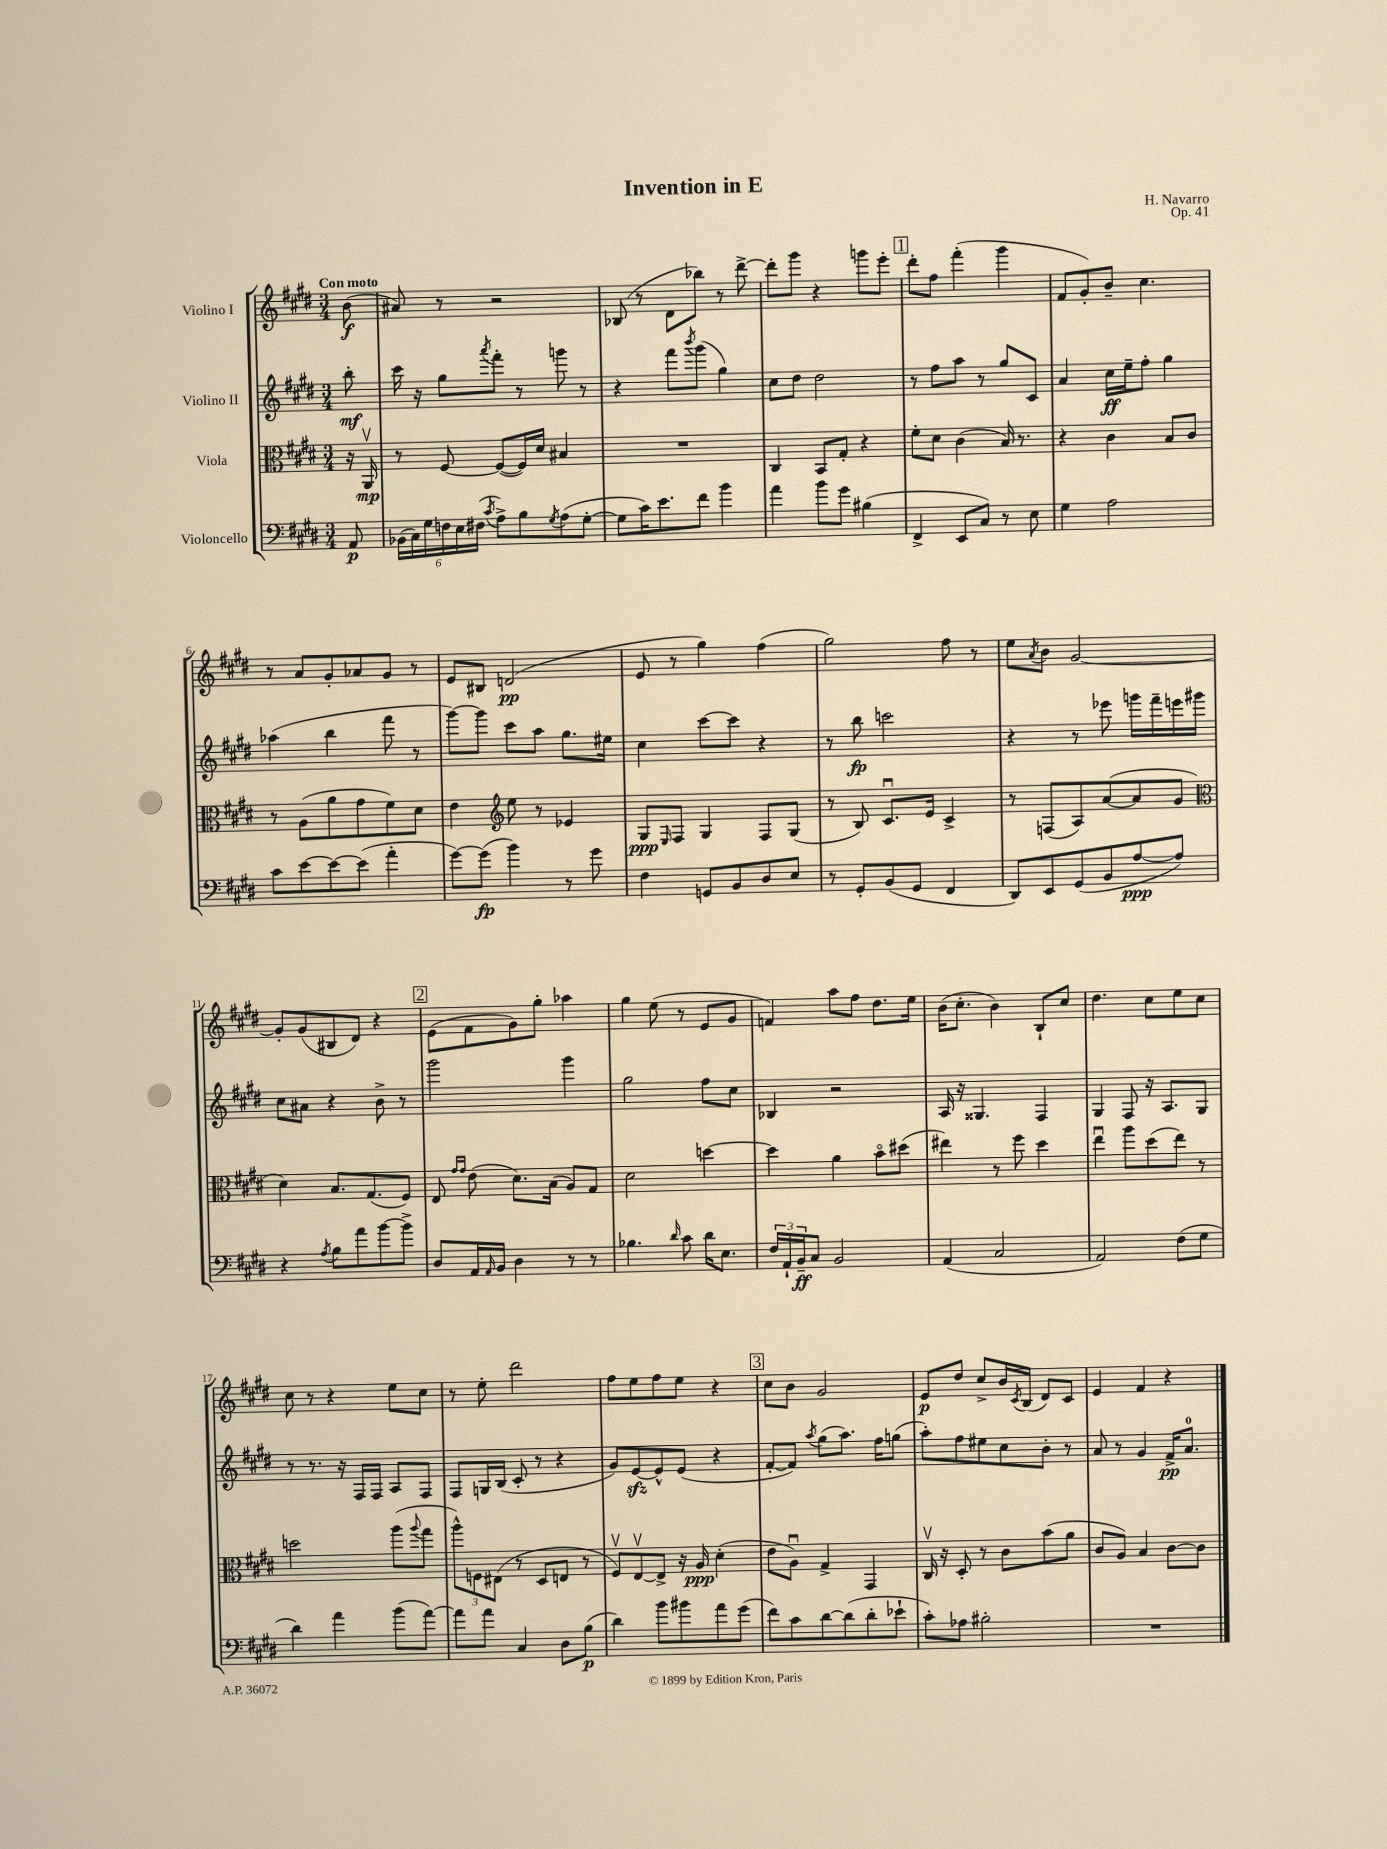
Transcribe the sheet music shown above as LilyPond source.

\header { title = "Invention in E" composer = "H. Navarro" opus = "Op. 41" }
<<
\new StaffGroup <<
\new Staff = "s0" \with { instrumentName = "Violino I" } {
    \clef treble \key e \major \numericTimeSignature \time 3/4 \partial 8 \tempo "Con moto"
    b'8\f( |
    ais'8) r8 r2 |
    bes8( r8 dis'8 bes''8) r8 dis'''8~-> |
    dis'''8-. gis'''8 r4 g'''8 e'''8-. |
    \mark \markup { \box "1" } dis'''8-. fis''8 fis'''4-.( gis'''4 |
    fis'8 gis'8-.) b'8-- cis''4. |
    r8 a'8 gis'8-. aes'8 gis'8 r8 |
    e'8 bis8 d'2\pp( |
    e'8 r8 gis''4) fis''4( |
    gis''2) fis''8 r8 |
    e''8 \acciaccatura { a'8 } b'8 gis'2~ |
    gis'8-. gis'8( bis8 dis'8) r4 |
    \mark \markup { \box "2" } e'8( fis'8 gis'8) gis''8-. aes''4 |
    gis''4 e''8( r8 e'8 gis'8 |
    f'4) a''8 fis''8 dis''8. e''16 |
    b'16( cis''8.-. b'4) b8-! cis''8 |
    dis''4. cis''8 e''8 cis''8 |
    cis''8 r8 r4 e''8 cis''8 |
    r8 e''8-. dis'''2 |
    fis''8 e''8 fis''8 e''8 r4 |
    \mark \markup { \box "3" } cis''8 b'8 gis'2 |
    e'8\p dis''8 cis''8-> b'16 \acciaccatura { cis'8 } b16( dis'8) cis'8 |
    e'4 fis'4 r4 \bar "|." |
}
\new Staff = "s1" \with { instrumentName = "Violino II" } {
    \clef treble \key e \major \numericTimeSignature \time 3/4 \partial 8
    b''8-.\mf |
    cis'''16 r16 gis''8 \acciaccatura { a'''8 } fis'''8-. r8 g'''8 r8 |
    r4 fis'''8 \acciaccatura { b'''8 } gis'''8( gis''4) |
    cis''8 dis''8 dis''2 |
    \mark \markup { \box "1" } r8 fis''8 a''8 r8 gis''8 cis'8 |
    a'4 cis''16\ff e''16-- fis''8-. gis''4 |
    aes''4( b''4 fis'''8 r8 |
    gis'''8~) gis'''8 cis'''8 a''8 gis''8. eis''16 |
    cis''4 cis'''8~ cis'''8 r4 |
    r8 b''8\fp c'''2 |
    r4 r8 ees'''8 g'''16 fis'''16-- e'''16 gis'''16 |
    cis''8 ais'8 r4 b'8-> r8 |
    \mark \markup { \box "2" } gis'''2 gis'''4 |
    gis''2 fis''8 cis''8 |
    bes4 r2 |
    a16 r16 gisis4. fis4 |
    gis4 fis8 r16 a8. gis8 |
    r8 r8. r16 fis16 fis16 a8 fis8 |
    fis8 g16 b16( cis'8-. r8 r4 |
    gis'8) e'8~\sfz e'8-^ e'8( r4 |
    \mark \markup { \box "3" } fis'8~-. fis'8) \acciaccatura { a''8 } gis''8( a''8.) fis''16 g''8( |
    a''8-.) fis''8 eis''8 cis''8 b'8-. r8 |
    a'8 r8 gis'4 fis'16->\pp a'8.-0 \bar "|." |
}
\new Staff = "s2" \with { instrumentName = "Viola" } {
    \clef alto \key e \major \numericTimeSignature \time 3/4 \partial 8
    r16 a,16\upbow\mp |
    r8 fis8~ fis8~( fis16) dis'16 bis4 |
    R2. |
    cis4 b,8 gis8-. r4 |
    \mark \markup { \box "1" } fis'8-. dis'8 cis'4( b16) r8. |
    r4 cis'4 b8 cis'8 |
    r8 a8( a'8 gis'8 fis'8) dis'8 |
    e'4 \clef treble e''8 r8 ees'4 |
    gis8\ppp \grace { e16 } fis8 gis4 fis8 gis8( |
    r8 b8) cis'8.\downbow e'16 cis'4-> |
    r8 f8( a8) a'8~( a'8 gis'8 |
    \clef alto dis'4) b8. gis8.( fis8) |
    \mark \markup { \box "2" } e8 \grace { gis'16 gis'16 } e'8( dis'8.) b16( a8) gis8 |
    dis'2 d''4~ |
    d''4 a'4 b'8\flageolet dis''8( |
    eis''4) r8 fis''8 dis''4 |
    e''4\downbow a''8 dis''8( e''8) r8 |
    d''2 a''8( \appoggiatura { a''8 } gis''8 |
    \tuplet 3/2 { a''8-^) f8 eis8( } r8 dis8 e8 r8 |
    fis8\upbow) e8~\upbow e8-> r16 a16\ppp dis'4-.( |
    \mark \markup { \box "3" } e'8 a8\downbow) gis4-> gis,4 |
    cis16\upbow r16 dis8-. r8 cis'8 b'8( a'8 |
    cis'8 a8) b4 cis'8~ cis'8 \bar "|." |
}
\new Staff = "s3" \with { instrumentName = "Violoncello" } {
    \clef bass \key e \major \numericTimeSignature \time 3/4 \partial 8
    a,8\p |
    \tuplet 6/4 { bes,16( cis16) gis16 f16 e16 fis16( } \acciaccatura { cis'8 } a8->) b8 \acciaccatura { gis8 } a8( gis8~-. |
    gis8 cis'16) e'8. fis'8 b'4 |
    a'4 b'8 gis'8 bis4( |
    \mark \markup { \box "1" } fis,4-> e,8 cis8) r8 e8 |
    gis4 a2 |
    cis'8 e'8~ e'8~ e'8( a'4-. |
    gis'8~) gis'8\fp( b'4) r8 gis'8 |
    fis4 g,8 b,8 dis8 e8 |
    r8 gis,8-. b,8( gis,8 fis,4 |
    dis,8) e,8 gis,8( b,8 a8~\ppp a8) |
    r4 \acciaccatura { a8 } b8 a'8 b'8~ b'8-> |
    \mark \markup { \box "2" } dis8 a,16 \grace { a,16 } b,16 dis4 r8 r8 |
    bes4. \grace { dis'16 } cis'8 dis'16 e8. |
    \tuplet 3/2 { fis16 a,16-! b,16--\ff } cis8 b,2 |
    a,4( cis2 |
    a,2) fis8( gis8 |
    dis'4) a'4 b'8( a'8~) |
    a'8 a'8 cis4 dis8 b8\p( |
    dis'4) b'8 bis'8 a'8 gis'8( |
    \mark \markup { \box "3" } fis'8) cis'8 dis'8~ dis'8( dis'8-. ees'8-! |
    cis'8-.) aes8 bis2-. |
    R2. \bar "|." |
}
>>
>>
